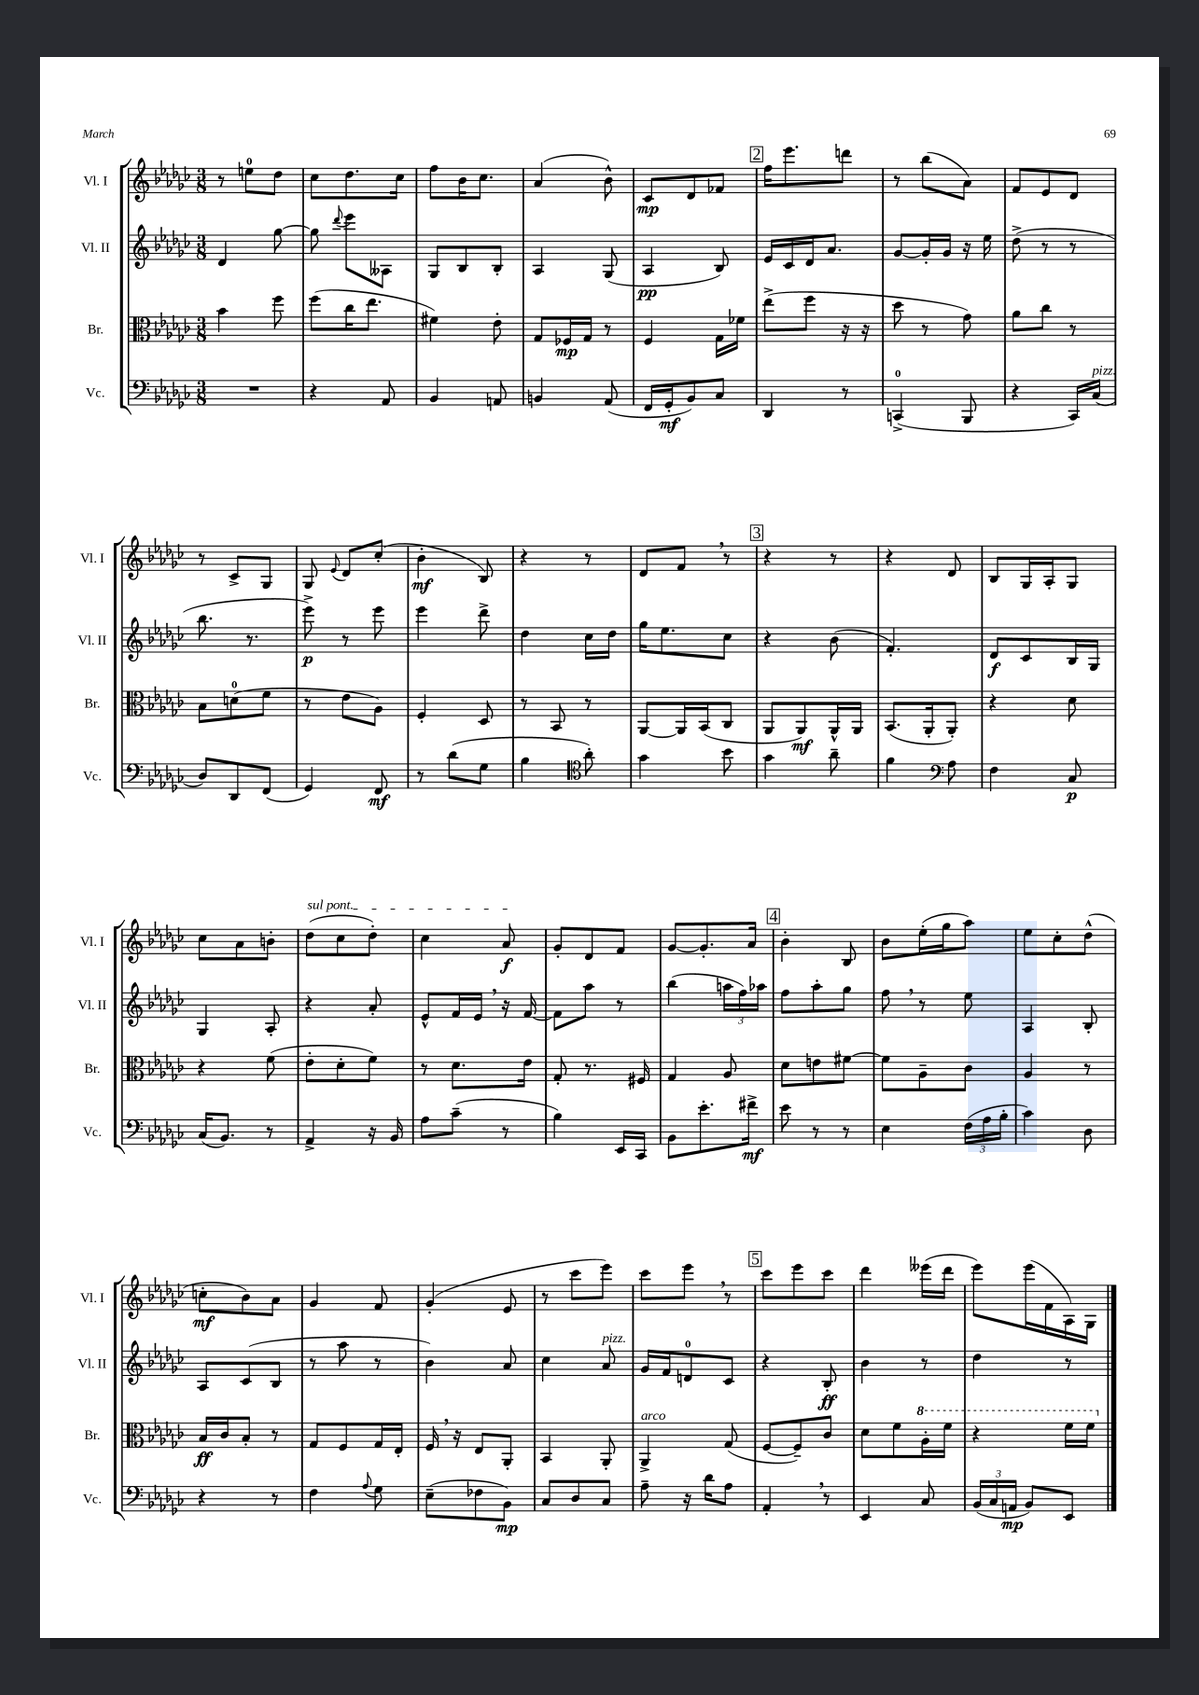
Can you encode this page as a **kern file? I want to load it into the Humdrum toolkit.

**kern	**kern	**kern	**kern
*staff4	*staff3	*staff2	*staff1
*clefF4	*clefC3	*clefG2	*clefG2
*k[b-e-a-d-g-c-]	*k[b-e-a-d-g-c-]	*k[b-e-a-d-g-c-]	*k[b-e-a-d-g-c-]
*M3/8	*M3/8	*M3/8	*M3/8
4.r	4b-	4d-	8r
.	.	.	8ee
.	8ff	[8gg-	8dd-
=	=	=	=
4r	(8ff	8gg-]	8cc-
.	.	8qqddd-	.
.	16cc-	8eee-	8.dd-
.	8.ee-	.	.
8AA-	.	8A--	.
.	.	.	16cc-
=	=	=	=
4BB-	4f#)	8G-	8ff
.	.	8B-	16b-
.	.	.	8.cc-
8AA	8e-'	8B-'	.
=	=	=	=
4BB	8G-	4A-	(4a-
.	16F-	.	.
.	16G-	.	.
(8AA-	8r	(8G-	8b-^^)
=	=	=	=
16FF	4F	4A-	8c-
16GG-'	.	.	.
8BB-)	.	.	8d-
8C-	16G-	8B-)	8f-
.	16f-	.	.
=	=	=	=
4DD-	(8ee-^	16e-	16ff
.	.	16c-	8.eee-
.	8ff	16d-	.
.	.	8.a-	.
8r	16r	.	8ddd
.	16r	.	.
=	=	=	=
(4CC^	8dd-	[8g-	8r
.	8r	16g-']	(8bb-
.	.	16g-	.
8BBB-	8g-)	16r	8a-)
.	.	16ee-	.
=	=	=	=
4r	8a-	(8dd-^	8f
.	8cc-	8r	8e-
16CC-)	8r	8r	8d-
(16C-	.	.	.
=	=	=	=
8D-)	8B-	8.bb-	8r
8DD-	(8d	.	8c-^
.	.	8.r	.
(8FF	8f	.	8G-
=	=	=	=
4GG-)	8r	8eee-^)	8G-
.	.	.	8qqe-
.	8e-	8r	8d-
8FF	8A-)	8eee-	(8cc-'
=	=	=	=
8r	4F'	4eee-	4b-'
(8d-	.	.	.
8G-	8D-	8ddd-^	8B-)
=	=	=	=
4B-	8r	4dd-	4r
.	8BB-	.	.
*clefC4	*	*	*
8a-')	8r	16cc-	8r
.	.	16dd-	.
=	=	=	=
4g-	[8AA-	16gg-	8d-
.	.	8.ee-	.
.	16AA-]	.	8f
.	(16BB-	.	.
8b-	8C-	8cc-	8r
=	=	=	=
4g-	8AA-	4r	4r
.	8AA-)	.	.
8a-~	16AA-^^	(8b-	8r
.	16AA-	.	.
=	=	=	=
4f	(8.BB-	4.f')	4r
.	16AA-'	.	.
*clefF4	*	*	*
8A-	8AA-')	.	8d-
=	=	=	=
4F	4r	8d-	8B-
.	.	8c-	16G-
.	.	.	16A-'
8C-	8d-	16B-	8G-
.	.	16G-	.
=	=	=	=
(16C-	4r	4G-	8cc-
8.BB-)	.	.	.
.	.	.	8a-
8r	(8f	8A-'	8b'
=	=	=	=
4AA-^	8e-'	4r	(8dd-
.	8d-'	.	8cc-
16r	8f)	8a-'	8dd-')
16BB-	.	.	.
=	=	=	=
8A-	8r	8e-^^	4cc-
(8c-~	8.d-	16f	.
.	.	16e-	.
8r	.	16r	8a-
.	16e-	[16f	.
=	=	=	=
4B-)	8G-'	8f]	8g-'
.	8.r	8aa-	8d-
16EE-	.	8r	8f
16CC-	16F#	.	.
=	=	=	=
8BB-	4G-	(4bb-	[8g-
8.e-'	.	.	8.g-']
.	8A-	24aa	.
.	.	24ff)	.
16f#^	.	.	16a-
.	.	24aa-	.
=	=	=	=
8e-	8d-	8ff	4b-'
8r	8e	8aa-'	.
8r	[8f#	8gg-	8B-
=	=	=	=
4E-	8f#]	8ff	8b-
.	8A-~	8r	(16ee-'
.	.	.	16gg-
(24F	8c-	8ee-	8aa-)
24A-	.	.	.
24B-'	.	.	.
=	=	=	=
4c-)	4A-	4A-	8ee-
.	.	.	8cc-'
8D-	8r	8B-'	(8dd-^^
=	=	=	=
4r	16B-	8A-	8cc'
.	16c-	.	.
.	8B-'	(8c-	8b-)
8r	8r	8B-	8a-
=	=	=	=
4F	8G-	8r	4g-
.	8F	8aa-	.
8qqA-	.	.	.
8G-	16G-	8r	8f
.	16E-'	.	.
=	=	=	=
(8E-~	16F	4b-)	(4g-'
.	16r	.	.
8F-	8E-	.	.
8BB-)	8AA-'	8a-	8e-
=	=	=	=
8C-	4BB-	4cc-	8r
8D-	.	.	8ccc-
8C-	8AA-'	8a-	8eee-)
=	=	=	=
8A-~	4AA-^	16g-	8ccc-
.	.	16f	.
16r	.	8d	8eee-
16d-	.	.	.
8A-	(8G-	8c-	8r
=	=	=	=
4AA-'	[8F	4r	8ccc-
.	8F~])	.	8eee-
8r	8c-	8B-'	8ccc-
=	=	=	=
4EE-	8d-	4b-	4ddd-
.	8f	.	.
8C-	16a-'	8r	(16eee--
.	16ff	.	16ddd-
=	=	=	=
(24BB-	4r	4dd-	8eee-)
24C-	.	.	.
24AA	.	.	.
8BB-)	.	.	(16eee-
.	.	.	16f
8EE-	16ff	8r	16A-)
.	16ff	.	16G-
==	==	==	==
*-	*-	*-	*-
